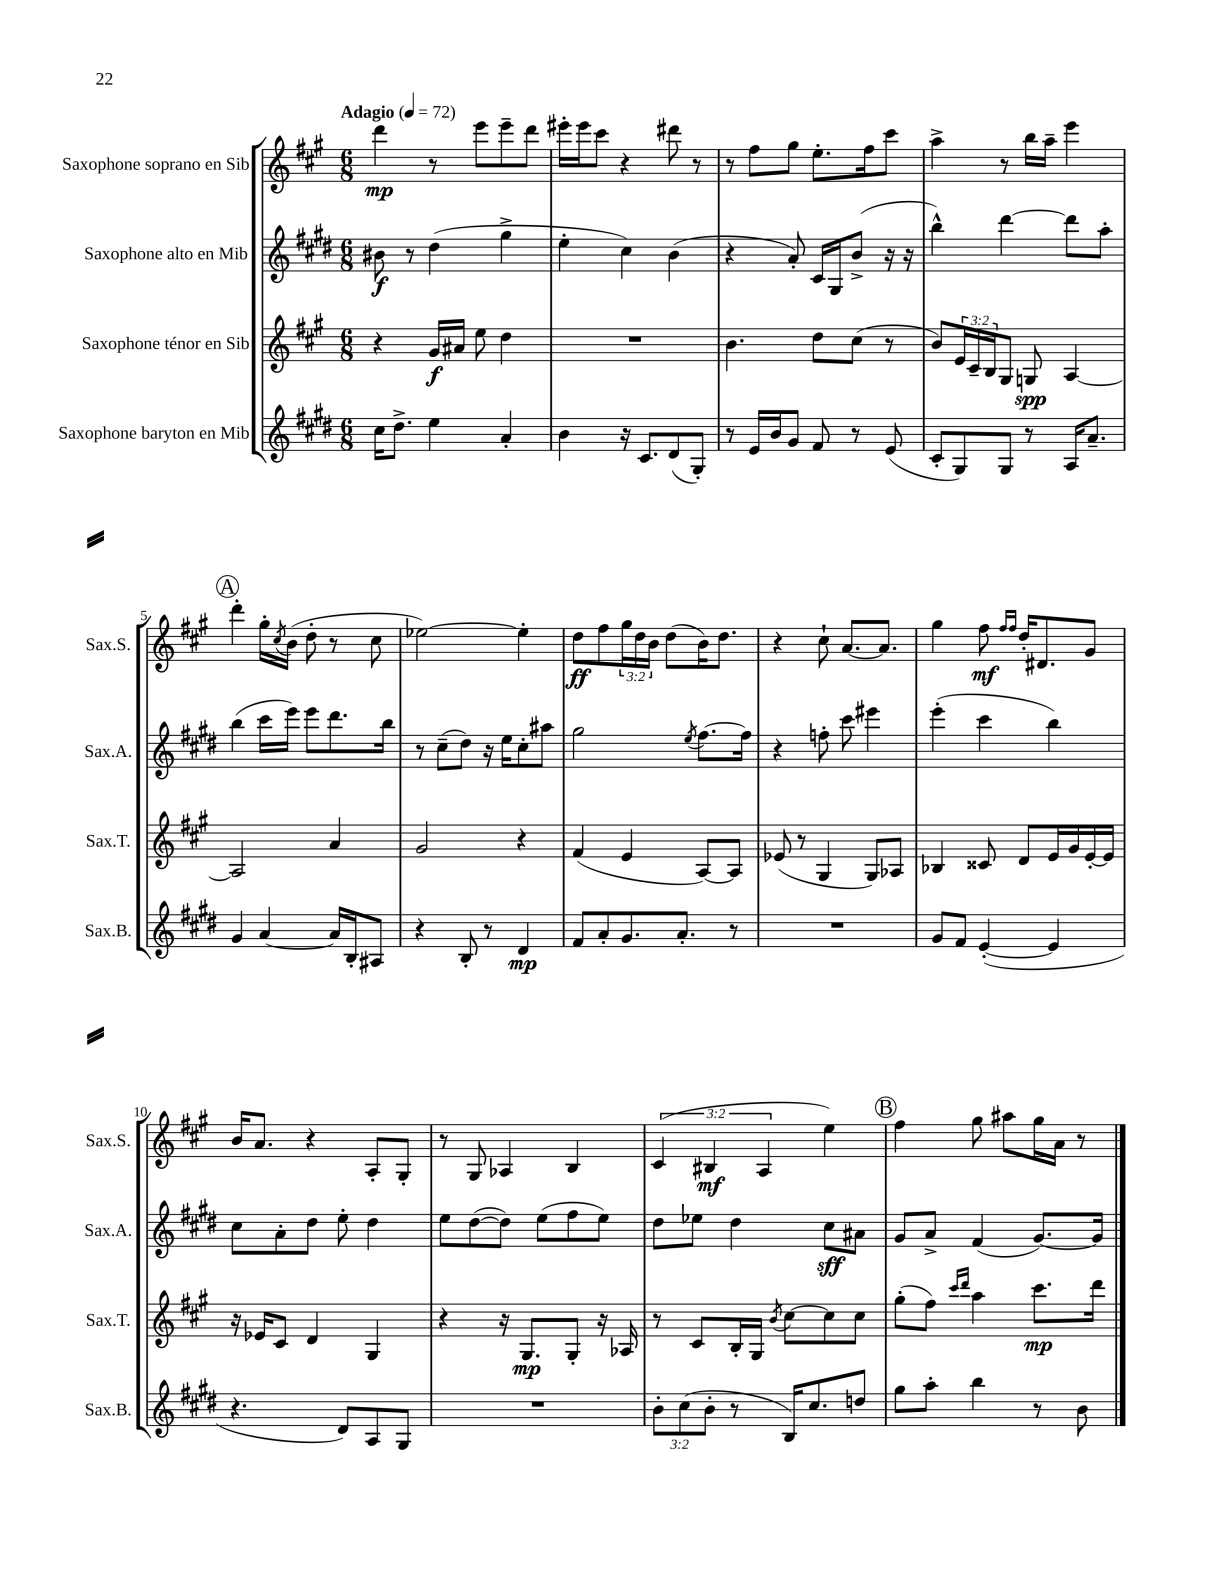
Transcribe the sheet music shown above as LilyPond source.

<<
\new StaffGroup <<
\new Staff = "s0" \with { instrumentName = "Saxophone soprano en Sib" shortInstrumentName = "Sax.S." } {
    \clef treble \key a \major \numericTimeSignature \time 6/8 \override Staff.TupletNumber.text = #tuplet-number::calc-fraction-text \tempo "Adagio" 4 = 72
    d'''4\mp r8 e'''8 e'''8-- d'''8 |
    eis'''16-. eis'''16 cis'''8 r4 dis'''8 r8 |
    r8 fis''8 gis''8 e''8.-. fis''16 cis'''8 |
    a''4-> r8 b''16 a''16-- e'''4 |
    \mark \markup { \circle "A" } d'''4-. gis''16-. \acciaccatura { cis''8 } b'16( d''8-. r8 cis''8 |
    ees''2~) ees''4-. |
    d''8\ff fis''8 \tuplet 3/2 { gis''16 d''16 b'16 } d''8( b'16) d''8. |
    r4 cis''8-! a'8.~ a'8. |
    gis''4 fis''8\mf \grace { fis''16 fis''16 } d''16-. dis'8. gis'8 |
    b'16 a'8. r4 a8-. gis8-. |
    r8 gis8 aes4 b4 |
    \tuplet 3/2 { cis'4( bis4\mf a4 } e''4) |
    \mark \markup { \circle "B" } fis''4 gis''8 ais''8 gis''16 a'16 r8 \bar "|." |
}
\new Staff = "s1" \with { instrumentName = "Saxophone alto en Mib" shortInstrumentName = "Sax.A." } {
    \clef treble \key e \major \numericTimeSignature \time 6/8
    bis'8\f r8 dis''4( gis''4-> |
    e''4-. cis''4) b'4( |
    r4 a'8-.) cis'16 gis16 b'8->( r16 r16 |
    b''4-^) dis'''4~ dis'''8 a''8-. |
    \mark \markup { \circle "A" } b''4( cis'''16 e'''16) e'''8 dis'''8. b''16 |
    r8 cis''8--( dis''8) r16 e''16 cis''8-. ais''8 |
    gis''2 \acciaccatura { e''8 } fis''8.~ fis''16 |
    r4 f''8-. cis'''8 eis'''4 |
    e'''4-.( cis'''4 b''4) |
    cis''8 a'8-. dis''8 e''8-. dis''4 |
    e''8 dis''8~( dis''8) e''8( fis''8 e''8) |
    dis''8 ees''8 dis''4 cis''8\sff ais'8 |
    \mark \markup { \circle "B" } gis'8 a'8-> fis'4( gis'8.~) gis'16 \bar "|." |
}
\new Staff = "s2" \with { instrumentName = "Saxophone ténor en Sib" shortInstrumentName = "Sax.T." } {
    \clef treble \key a \major \numericTimeSignature \time 6/8 \override Staff.TupletNumber.text = #tuplet-number::calc-fraction-text
    r4 gis'16\f ais'16 e''8 d''4 |
    R2. |
    b'4. d''8 cis''8( r8 |
    b'8) \tuplet 3/2 { e'16 cis'16-- b16 } gis8 g8\spp a4~ |
    \mark \markup { \circle "A" } a2 a'4 |
    gis'2 r4 |
    fis'4( e'4 a8~) a8 |
    ees'8( r8 gis4 gis8) aes8 |
    bes4 cisis'8 d'8 e'16 gis'16 e'16~-. e'16 |
    r16 ees'16 cis'8 d'4 gis4 |
    r4 r16 gis8.\mp gis8-. r16 aes16 |
    r8 cis'8 b16-. gis16 \acciaccatura { b'8 } cis''8~ cis''8 cis''8 |
    \mark \markup { \circle "B" } gis''8-.( fis''8) \grace { cis'''16 d'''16 } a''4 cis'''8.\mp d'''16 \bar "|." |
}
\new Staff = "s3" \with { instrumentName = "Saxophone baryton en Mib" shortInstrumentName = "Sax.B." } {
    \clef treble \key e \major \numericTimeSignature \time 6/8 \override Staff.TupletNumber.text = #tuplet-number::calc-fraction-text
    cis''16 dis''8.-> e''4 a'4-. |
    b'4 r16 cis'8. dis'8( gis8-.) |
    r8 e'16 b'16 gis'8 fis'8 r8 e'8( |
    cis'8-. gis8) gis8 r8 a16 a'8.-- |
    \mark \markup { \circle "A" } gis'4 a'4~ a'16 b16-. ais8 |
    r4 b8-. r8 dis'4\mp |
    fis'8 a'8-. gis'8. a'8.-. r8 |
    R2. |
    gis'8 fis'8 e'4~-.( e'4 |
    r4. dis'8) a8 gis8 |
    R2. |
    \tuplet 3/2 { b'8-. cis''8( b'8-. } r8 b16) cis''8. d''8 |
    \mark \markup { \circle "B" } gis''8 a''8-. b''4 r8 b'8 \bar "|." |
}
>>
>>
